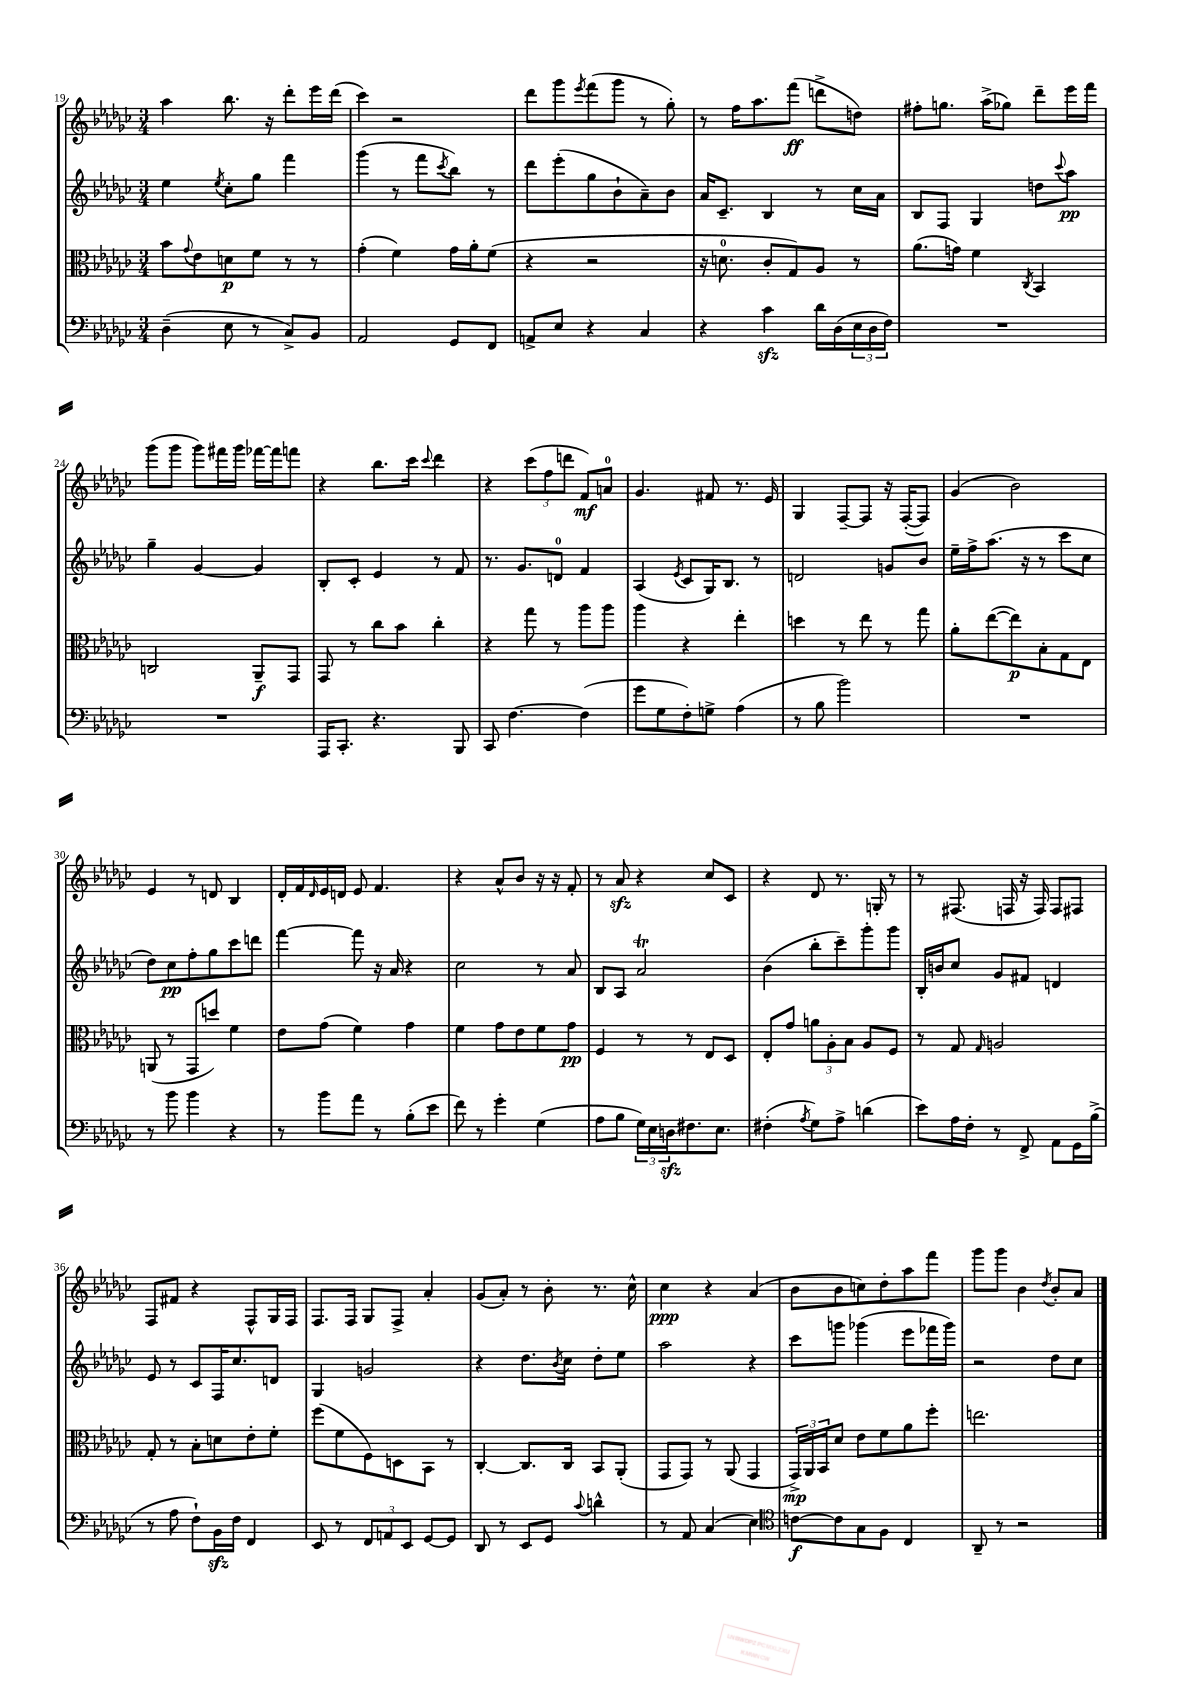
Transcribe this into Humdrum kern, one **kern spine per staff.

**kern	**dynam	**kern	**dynam	**kern	**dynam	**kern	**dynam
*part4	*part4	*part3	*part3	*part2	*part2	*part1	*part1
*staff4	*staff4	*staff3	*staff3	*staff2	*staff2	*staff1	*staff1
*clefF4	*	*clefC3	*	*clefG2	*	*clefG2	*
*k[b-e-a-d-g-c-]	*	*k[b-e-a-d-g-c-]	*	*k[b-e-a-d-g-c-]	*	*k[b-e-a-d-g-c-]	*
*M3/4	*	*M3/4	*	*M3/4	*	*M3/4	*
=19	=19	=19	=19	=19	=19	=19	=19
(4D-~\	.	8b-\L	.	4ee-\	.	4aa-\	.
.	.	8qqg-/	.	.	.	.	.
.	.	8e-\	.	.	.	.	.
.	.	.	.	8qee-/	.	.	.
8E-\	.	8dn\	p	8cc-'\L	.	8.bb-\	.
8r	.	8f\J	.	8gg-\J	.	.	.
.	.	.	.	.	.	16r	.
8C-^/L)	.	8r	.	4fff\	.	8ddd-'\L	.
8BB-/J	.	8r	.	.	.	16eee-\L	.
.	.	.	.	.	.	(16ddd-\JJ	.
=20	=20	=20	=20	=20	=20	=20	=20
2AA-/	.	(4g-'\	.	(4ggg-\	.	4ccc-\)	.
.	.	4f\)	.	8r	.	2r	.
.	.	.	.	8fff\L	.	.	.
.	.	.	.	8qccc-/	.	.	.
8GG-/L	.	16g-\LL	.	8bb-\J)	.	.	.
.	.	16a-'\J	.	.	.	.	.
8FF/J	.	(8f\J	.	8r	.	.	.
=21	=21	=21	=21	=21	=21	=21	=21
8AAn^/L	.	4r	.	8ddd-\L	.	8ddd-\L	.
8E-/J	.	.	.	(8eee-'\	.	8ggg-\	.
.	.	.	.	.	.	8qeee-/	.
4r	.	2r	.	8gg-\	.	(8fff\	.
.	.	.	.	8b-`\	.	8ggg-\J	.
4C-/	.	.	.	8a-~\)	.	8r	.
.	.	.	.	8b-\J	.	8gg-'\)	.
=22	=22	=22	=22	=22	=22	=22	=22
4r	.	16r	.	16a-/KL	.	8r	.
.	.	8.dn\	.	8.c-~/J	.	.	.
.	.	.	.	.	.	16ff\KL	.
.	.	.	.	.	.	8.aa-\	.
4c-zz\	.	8c-'/L	.	4B-/	.	.	.
.	.	8G-/)	.	.	.	(8fff\J	ff
16d-\LL	.	8A-/J	.	8r	.	8dddn^\L	.
(16D-\	.	.	.	.	.	.	.
24E-\	.	8r	.	16cc-\LL	.	8ddn\J)	.
24D-\	.	.	.	.	.	.	.
.	.	.	.	16a-\JJ	.	.	.
24F\JJ)	.	.	.	.	.	.	.
=23	=23	=23	=23	=23	=23	=23	=23
2.r	.	(8.a-\L	.	8B-/L	.	8ff#X'\L	.
.	.	.	.	8F/J	.	8.ggn\J	.
.	.	16gn\Jk)	.	.	.	.	.
.	.	4f\	.	4G-/	.	.	.
.	.	.	.	.	.	(16aa-^\KL	.
.	.	.	.	.	.	8gg-X\J)	.
.	.	8qC-/	.	.	.	.	.
.	.	4BB-/	.	8ddn\L	.	8ddd-~\L	.
.	.	.	.	8qqccc-/	.	.	.
.	.	.	.	8aa-\J	pp	16eee-\L	.
.	.	.	.	.	.	16fff\JJ	.
!!LO:LB:g=z
=24	=24	=24	=24	=24	=24	=24	=24
2.r	.	2Cn/	.	4gg-~\	.	(8ggg-\L	.
.	.	.	.	.	.	8ggg-\J	.
.	.	.	.	[4g-/	.	8ggg-\L)	.
.	.	.	.	.	.	16fff#X\L	.
.	.	.	.	.	.	16ggg-\JJ	.
.	.	8AA-~/L	f	4g-/]	.	[16fff-X\LL	.
.	.	.	.	.	.	16fff-\J]	.
.	.	8GG-/J	.	.	.	8fffn\J	.
=25	=25	=25	=25	=25	=25	=25	=25
16AAA-/KL	.	8GG-/	.	8B-'/L	.	4r	.
8.CC-'/J	.	.	.	.	.	.	.
.	.	8r	.	8c-'/J	.	.	.
4.r	.	8cc-\L	.	4e-/	.	8.bb-\L	.
.	.	8b-\J	.	.	.	.	.
.	.	.	.	.	.	16ccc-\Jk	.
.	.	.	.	.	.	8qqccc-/	.
.	.	4cc-'\	.	8r	.	4ddd-\	.
8BBB-/	.	.	.	8f/	.	.	.
=26	=26	=26	=26	=26	=26	=26	=26
8CC-/	.	4r	.	8.r	.	4r	.
[4.F\	.	.	.	.	.	.	.
.	.	.	.	8.g-/L	.	.	.
.	.	8gg-\	.	.	.	(12ccc-\L	.
.	.	.	.	.	.	12ff\	.
.	.	8r	.	8dn/J	.	.	.
.	.	.	.	.	.	12dddn\J	.
(4F\]	.	8aa-\L	.	4f/	.	8f/L)	mf
.	.	8aa-\J	.	.	.	8an/J	.
=27	=27	=27	=27	=27	=27	=27	=27
8g-\L	.	4aa-\	.	(4A-/	.	4.g-/	.
8G-\	.	.	.	.	.	.	.
.	.	.	.	8qe-/	.	.	.
8F'\)	.	4r	.	8c-/L	.	.	.
8Gn^\J	.	.	.	16G-/K)	.	8f#X/	.
.	.	.	.	8.B-/J	.	.	.
(4A-\	.	4ee-'\	.	.	.	8.r	.
.	.	.	.	8r	.	.	.
.	.	.	.	.	.	16e-/	.
=28	=28	=28	=28	=28	=28	=28	=28
8r	.	4ddn\	.	2dn/	.	4G-/	.
8B-\	.	.	.	.	.	.	.
2b-\)	.	8r	.	.	.	[8F~/L	.
.	.	8ee-\	.	.	.	8F/J]	.
.	.	8r	.	8gn/L	.	16r	.
.	.	.	.	.	.	([16F'/KL	.
.	.	8gg-\	.	8b-/J	.	8F/J])	.
=29	=29	=29	=29	=29	=29	=29	=29
2.r	.	8a-'\L	.	16ee-~\LL	.	(4g-/	.
.	.	.	.	16ff^\J	.	.	.
.	.	([8ee-\	.	(8.aa-\J	.	.	.
.	.	8ee-\])	p	.	.	2b-\)	.
.	.	.	.	16r	.	.	.
.	.	8B-'\	.	8r	.	.	.
.	.	8G-\	.	8ccc-\L	.	.	.
.	.	8E-\J	.	8cc-\J	.	.	.
!!LO:LB:g=z
=30	=30	=30	=30	=30	=30	=30	=30
8r	.	(8AAn/	.	8dd-\L)	.	4e-/	.
8b-\	.	8r	.	8cc-\	pp	.	.
4b-\	.	8GG-/L	.	8ff'\	.	8r	.
.	.	8ddn/J)	.	8gg-\	.	8dn/	.
4r	.	4f\	.	8ccc-\	.	4B-/	.
.	.	.	.	8dddn\J	.	.	.
=31	=31	=31	=31	=31	=31	=31	=31
8r	.	8e-\L	.	[4fff\	.	16d-'/LL	.
.	.	.	.	.	.	16f/	.
.	.	.	.	.	.	16qqd-/	.
8b-\L	.	(8g-\J	.	.	.	16e-/	.
.	.	.	.	.	.	16dn/JJ	.
8a-\J	.	4f\)	.	8fff\]	.	8e-/	.
8r	.	.	.	16r	.	4.f/	.
.	.	.	.	16a-/	.	.	.
(8B-'\L	.	4g-\	.	4r	.	.	.
8e-\J	.	.	.	.	.	.	.
=32	=32	=32	=32	=32	=32	=32	=32
8f\)	.	4f\	.	2cc-\	.	4r	.
8r	.	.	.	.	.	.	.
4g-'\	.	8g-\L	.	.	.	8a-^^/L	.
.	.	8e-\	.	.	.	8b-/J	.
(4G-\	.	8f\	.	8r	.	16r	.
.	.	.	.	.	.	16r	.
.	.	8g-\J	pp	8a-/	.	8f'/	.
=33	=33	=33	=33	=33	=33	=33	=33
8A-\L	.	4F/	.	8B-/L	.	8r	.
8B-\J	.	.	.	8A-/J	.	8a-zz/	.
24G-\LL)	.	8r	.	2a-T/	.	4r	.
24E-\	.	.	.	.	.	.	.
24Dnzz\J	.	.	.	.	.	.	.
8.F#X\	.	8r	.	.	.	.	.
.	.	8E-/L	.	.	.	8cc-/L	.
8.E-\J	.	.	.	.	.	.	.
.	.	8D-/J	.	.	.	8c-/J	.
=34	=34	=34	=34	=34	=34	=34	=34
(4F#X'\	.	8E-'/L	.	(4b-\	.	4r	.
.	.	8g-/J	.	.	.	.	.
8qA-/	.	.	.	.	.	.	.
8G-\L)	.	12an\L	.	8bb-'\L	.	8d-/	.
.	.	12A-'\	.	.	.	.	.
8A-^\J	.	.	.	8ccc-~\)	.	8.r	.
.	.	12B-\J	.	.	.	.	.
(4dn\	.	8A-/L	.	8ggg-'\	.	.	.
.	.	.	.	.	.	16Gn'/	.
.	.	8F/J	.	8ggg-\J	.	8r	.
=35	=35	=35	=35	=35	=35	=35	=35
8e-\L)	.	8r	.	16B-'/LL	.	8r	.
.	.	.	.	16bn/J	.	.	.
16A-\L	.	8G-/	.	8cc-/J	.	(8.F#X/	.
16F'\JJ	.	.	.	.	.	.	.
.	.	16qqG-/	.	.	.	.	.
8r	.	2An/	.	8g-/L	.	.	.
.	.	.	.	.	.	16Fn/	.
8FF^/	.	.	.	8f#X/J	.	16r	.
.	.	.	.	.	.	16F/)	.
8AA-\L	.	.	.	4dn/	.	8F/L	.
16GG-\L	.	.	.	.	.	8F#X/J	.
(16B-^\JJ	.	.	.	.	.	.	.
!!LO:LB:g=z
=36	=36	=36	=36	=36	=36	=36	=36
8r	.	8G-'/	.	8e-/	.	8F/L	.
8A-\	.	8r	.	8r	.	8f#X/J	.
8F`\L)	.	8B-'\L	.	8c-/L	.	4r	.
16BB-zz\L	.	8dn\	.	16F/K	.	.	.
16F\JJ	.	.	.	8.cc-/	.	.	.
4FF/	.	8e-'\	.	.	.	8F^^/L	.
.	.	8f'\J	.	8dn/J	.	16G-/L	.
.	.	.	.	.	.	16F/JJ	.
=37	=37	=37	=37	=37	=37	=37	=37
8EE-/	.	(8ff\L	.	4G-/	.	8.F/L	.
8r	.	8f\	.	.	.	.	.
.	.	.	.	.	.	16F/Jk	.
12FF/L	.	8F\)	.	2gn/	.	8G-/L	.
12AAn/	.	.	.	.	.	.	.
.	.	8Dn\	.	.	.	8F^/J	.
12EE-/J	.	.	.	.	.	.	.
[8GG-/L	.	8BB-\J	.	.	.	4a-'/	.
8GG-/J]	.	8r	.	.	.	.	.
=38	=38	=38	=38	=38	=38	=38	=38
8DD-/	.	[4C-'/	.	4r	.	(8g-/L	.
8r	.	.	.	.	.	8a-'/J)	.
8EE-/L	.	8.C-/L]	.	8.dd-\L	.	8r	.
8GG-/J	.	.	.	.	.	8b-'\	.
.	.	.	.	8qb-/	.	.	.
.	.	16C-/Jk	.	16cc-\Jk	.	.	.
8qqc-/	.	.	.	.	.	.	.
4dn^^\	.	8BB-/L	.	8dd-'\L	.	8.r	.
.	.	(8AA-'/J	.	8ee-\J	.	.	.
.	.	.	.	.	.	16cc-^^\	.
=39	=39	=39	=39	=39	=39	=39	=39
8r	.	8GG-/L	.	2aa-\	.	4cc-\	ppp
8AA-/	.	8GG-/J)	.	.	.	.	.
(4C-/	.	8r	.	.	.	4r	.
.	.	(8AA-/	.	.	.	.	.
4E-\)	.	4GG-/	.	4r	.	(4a-/	.
=40	=40	=40	=40	=40	=40	=40	=40
*clefC4	*	*	*	*	*	*	*
[8cn\L	f	24GG-^/LL)	mp	8ccc-\L	.	8b-\L	.
.	.	24AA-/	.	.	.	.	.
.	.	24BB-/J	.	.	.	.	.
8c\]	.	8d-/J	.	8gggn\J	.	8b-\	.
8G-\	.	8e-\L	.	(4ggg-X\	.	8ccn\)	.
8F\J	.	8f\	.	.	.	8dd-'\	.
4C-/	.	8a-\	.	8eee-\L	.	8aa-\	.
.	.	8ff'\J	.	16fff-X\L	.	8fff\J	.
.	.	.	.	16ggg-\JJ)	.	.	.
=41	=41	=41	=41	=41	=41	=41	=41
8AA-~/	.	2.een\	.	2r	.	8ggg-\L	.
8r	.	.	.	.	.	8ggg-\J	.
2r	.	.	.	.	.	4b-\	.
.	.	.	.	.	.	8qdd-/	.
.	.	.	.	8dd-\L	.	8b-'/L	.
.	.	.	.	8cc-\J	.	8a-/J	.
==	==	==	==	==	==	==	==
*-	*-	*-	*-	*-	*-	*-	*-
